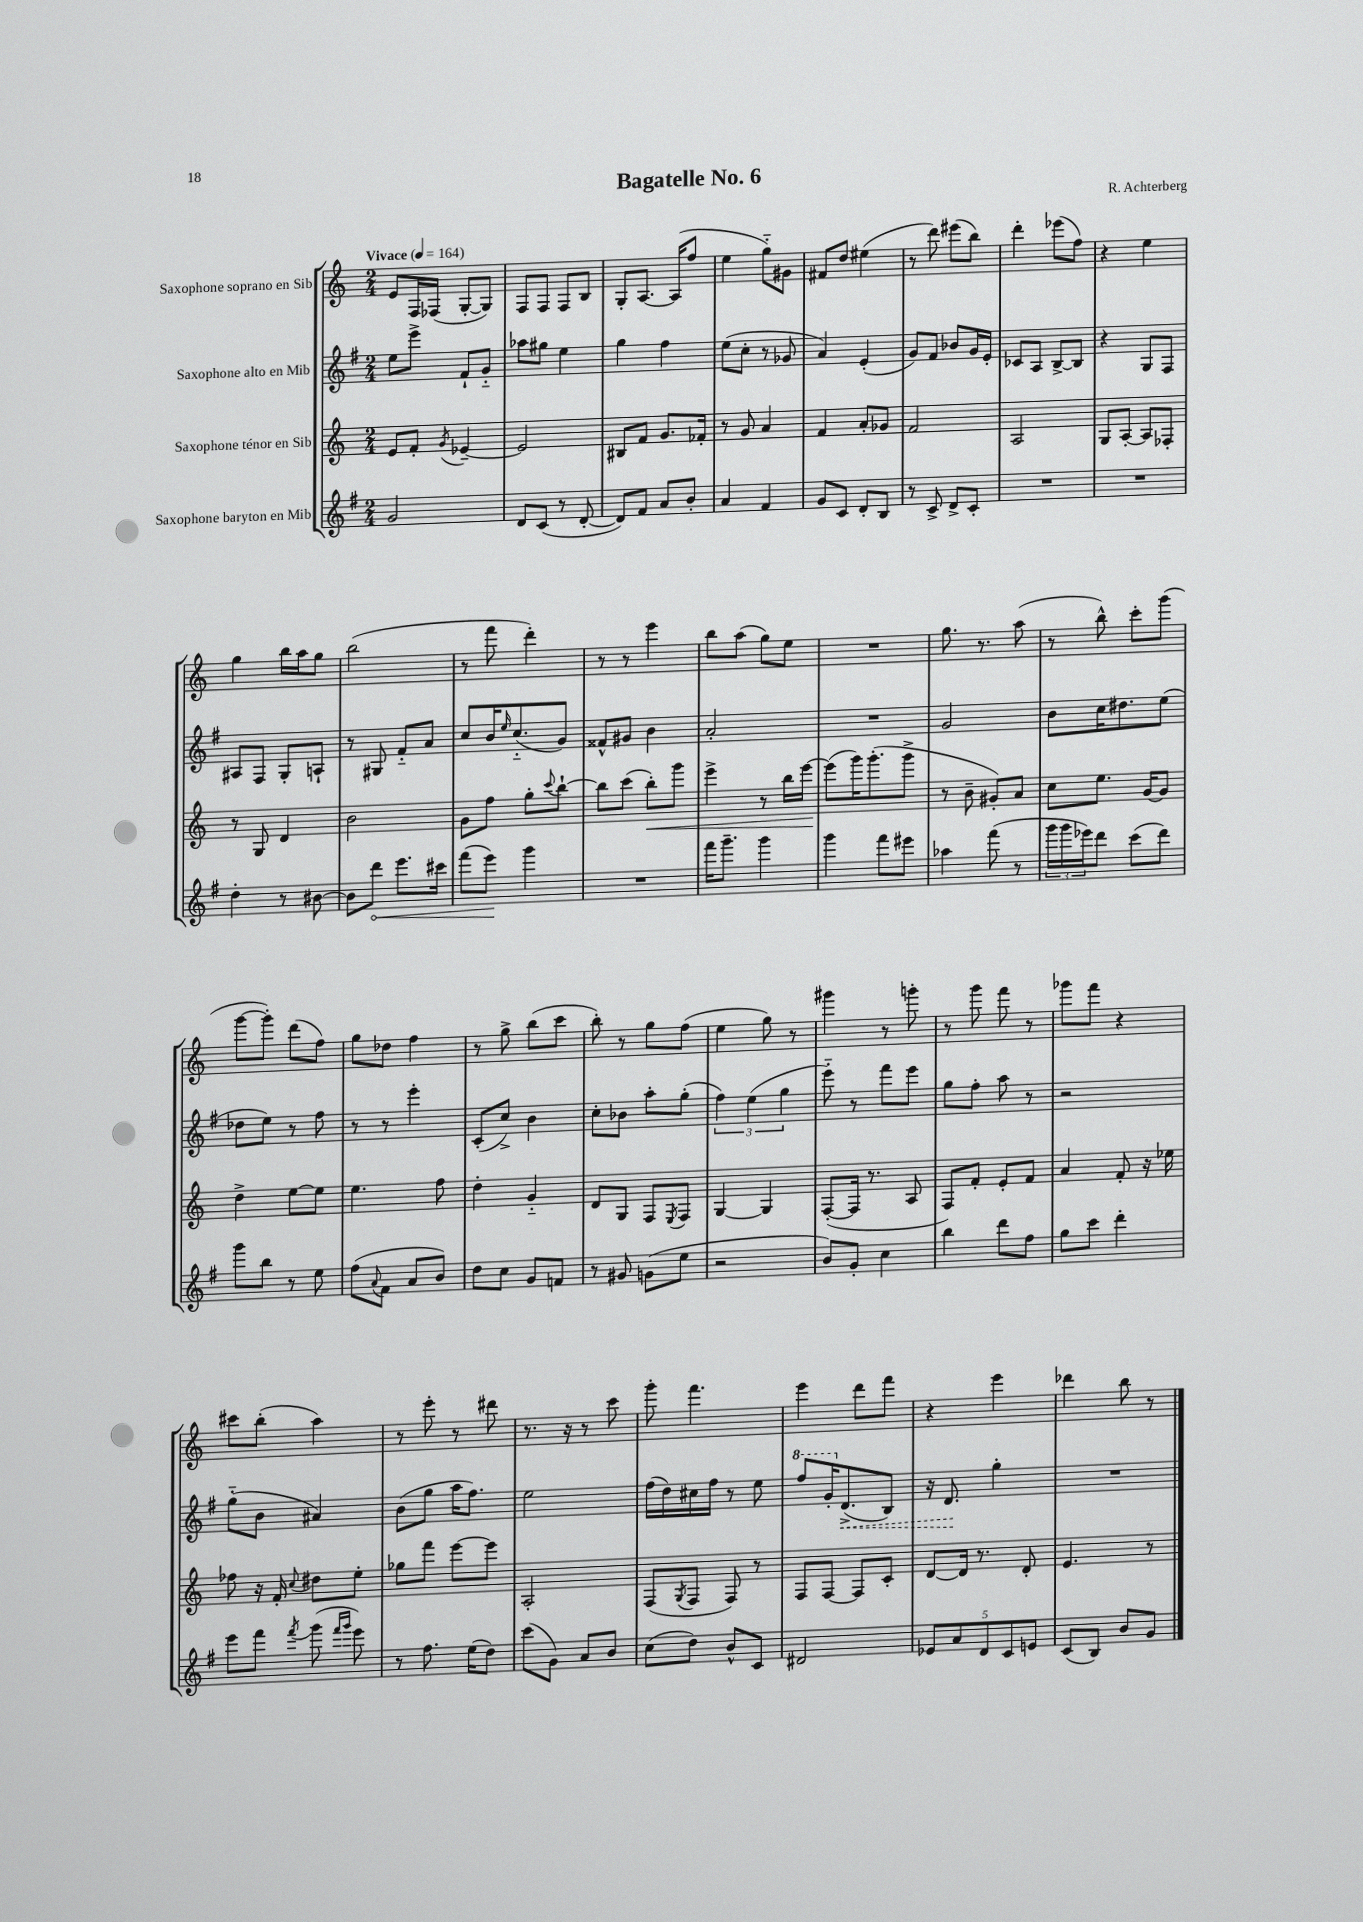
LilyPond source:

\header { title = "Bagatelle No. 6" composer = "R. Achterberg" }
<<
\new StaffGroup <<
\new Staff = "s0" \with { instrumentName = "Saxophone soprano en Sib" } {
    \clef treble \key c \major \numericTimeSignature \time 2/4 \tempo "Vivace" 4 = 164
    e'8 f16 fes16( g8~-. g8) |
    f8 f8 f8 b8 |
    g8-. a8.~ a16( f''8 |
    e''4 g''8-_) gis'8 |
    fis'8 d''8 eis''4( |
    r8 d'''8) eis'''8( b''8) |
    d'''4-. ees'''8( f''8) |
    r4 e''4 |
    g''4 b''16 a''16 g''8 |
    b''2( |
    r8 f'''8 d'''4-.) |
    r8 r8 e'''4 |
    b''8 a''8( g''8) e''8 |
    R2 |
    g''8. r8. a''8( |
    r8 b''8-^) c'''8-. g'''8( |
    g'''8~ g'''8-.) d'''8( f''8) |
    g''8 des''8 f''4 |
    r8 g''8-> b''8( c'''8 |
    b''8-.) r8 g''8 f''8( |
    e''4 g''8) r8 |
    gis'''4 r8 g'''8-. |
    r8 g'''8 f'''8 r8 |
    ges'''8 f'''8 r4 |
    cis'''8 b''8-.( a''4) |
    r8 e'''8-. r8 dis'''8 |
    r8. r16 r8 c'''8 |
    g'''8-. f'''4. |
    e'''4 d'''8 f'''8 |
    r4 e'''4 |
    des'''4 b''8 r8 \bar "|." |
}
\new Staff = "s1" \with { instrumentName = "Saxophone alto en Mib" } {
    \clef treble \key g \major \numericTimeSignature \time 2/4
    e''8 e'''8-> fis'8-! g'8-_ |
    aes''8 gis''8 e''4 |
    g''4 fis''4 |
    e''8( c''8-. r8 ges'8 |
    a'4) e'4-.( |
    g'8) fis'8 bes'8 g'16 e'16-. |
    ces'8 a8 b8~-> b8 |
    r4 g8 fis8 |
    ais8 fis8 g8-. a8-! |
    r8 gis8 fis'8-_ a'8 |
    c''8 b'16 \grace { e''16 } c''8.-_( g'8) |
    fisis'8-^ gis'8 b'4 |
    a'2-. |
    R2 |
    g'2 |
    b'8 c''16 dis''8. e''8( |
    des''8 e''8) r8 fis''8 |
    r8 r8 e'''4-. |
    c'8-.( c''8->) b'4 |
    c''8-. bes'8 a''8-. g''8-.( |
    \tuplet 3/2 { fis''4) e''4( g''4 } |
    e'''8-_) r8 fis'''8 e'''8 |
    g''8 fis''8-. a''8 r8 |
    r2 |
    g''8-_( b'8 ais'4) |
    b'8( g''8 a''16 fis''8.) |
    e''2 |
    fis''16( d''16) cis''16 fis''16 r8 e''8 |
    \ottava #1 fis'''8 g''16-. \ottava #0 \once \override Hairpin.style = #'dashed-line d'8.->\<( b8) |
    r16 d'8.\! g''4-. |
    R2 \bar "|." |
}
\new Staff = "s2" \with { instrumentName = "Saxophone ténor en Sib" } {
    \clef treble \key c \major \numericTimeSignature \time 2/4
    e'8 f'8-. \acciaccatura { g'8 } ees'4~-- |
    ees'2 |
    bis8 f'8 g'8. fes'16-. |
    r8 g'8 a'4 |
    f'4 a'8-. ges'8 |
    f'2 |
    a2 |
    g8 a8~-. a8 fes8-. |
    r8 g8 d'4 |
    b'2 |
    g'8 f''8 g''8-. \appoggiatura { c'''8 } b''8~-! |
    b''8 c'''8( b''8-.\<) g'''8 |
    e'''4-> r8 b''16 e'''16~ |
    e'''8\!( g'''16) g'''8.-.( g'''8-> |
    r8 b'8-- gis'8-.) a'8 |
    c''8 e''8. g'16~ g'8 |
    d''4-> e''8~ e''8 |
    e''4. f''8 |
    d''4-. g'4-_ |
    d'8 g8 f8 \acciaccatura { e8 } f8 |
    g4~ g4 |
    f8~-.( f16 r8. a8 |
    f8) f'8-. e'8-. f'8 |
    a'4 f'8-. r16 ees''16 |
    fes''8 r16 f'16-. \appoggiatura { c''8 } dis''8 e''8-. |
    ges''8 f'''8 e'''8~ e'''8 |
    a2-. |
    f8( \acciaccatura { g8 } f8 f8) r8 |
    f8 f8~ f8 c'8-. |
    d'8~ d'16 r8. d'8-. |
    e'4. r8 \bar "|." |
}
\new Staff = "s3" \with { instrumentName = "Saxophone baryton en Mib" } {
    \clef treble \key g \major \numericTimeSignature \time 2/4
    g'2 |
    d'8 c'8( r8 d'8~-. |
    d'8) fis'8 a'8 b'8-. |
    a'4 fis'4 |
    g'8 c'8 d'8-. b8 |
    r8 c'8-> d'8-> c'8-. |
    R2 |
    R2 |
    d''4-. r8 bis'8~ |
    bis'8 \once \override Hairpin.circled-tip = ##t d'''8\< e'''8. cis'''16 |
    fis'''8( e'''8\!) g'''4 |
    R2 |
    fis'''16 g'''8.-- g'''4 |
    g'''4 fis'''8 eis'''8 |
    aes''4 fis'''8( r8 |
    \tuplet 3/2 { g'''16 g'''16 ees'''16) } d'''8 c'''8( d'''8) |
    g'''8 b''8 r8 e''8 |
    fis''8( \appoggiatura { a'8 } fis'8 a'8 b'8) |
    d''8 c''8 g'8 f'8 |
    r8 gis'8 g'8( e''8 |
    r2 |
    b'8) g'8-. c''4 |
    b''4 d'''8 fis''8 |
    g''8 c'''8 d'''4-. |
    e'''8 fis'''8 \acciaccatura { fis'''8 } g'''8( \grace { fis'''16 g'''16 } e'''8) |
    r8 fis''8. e''16( d''8) |
    c'''8( g'8) a'8 b'8 |
    c''8( d''8) b'8-^ c'8 |
    dis'2 |
    \tuplet 5/4 { ees'8 a'8 d'8 c'8 e'8 } |
    c'8( b8) b'8 g'8 \bar "|." |
}
>>
>>
\layout { \context { \Score \remove "Bar_number_engraver" } }
